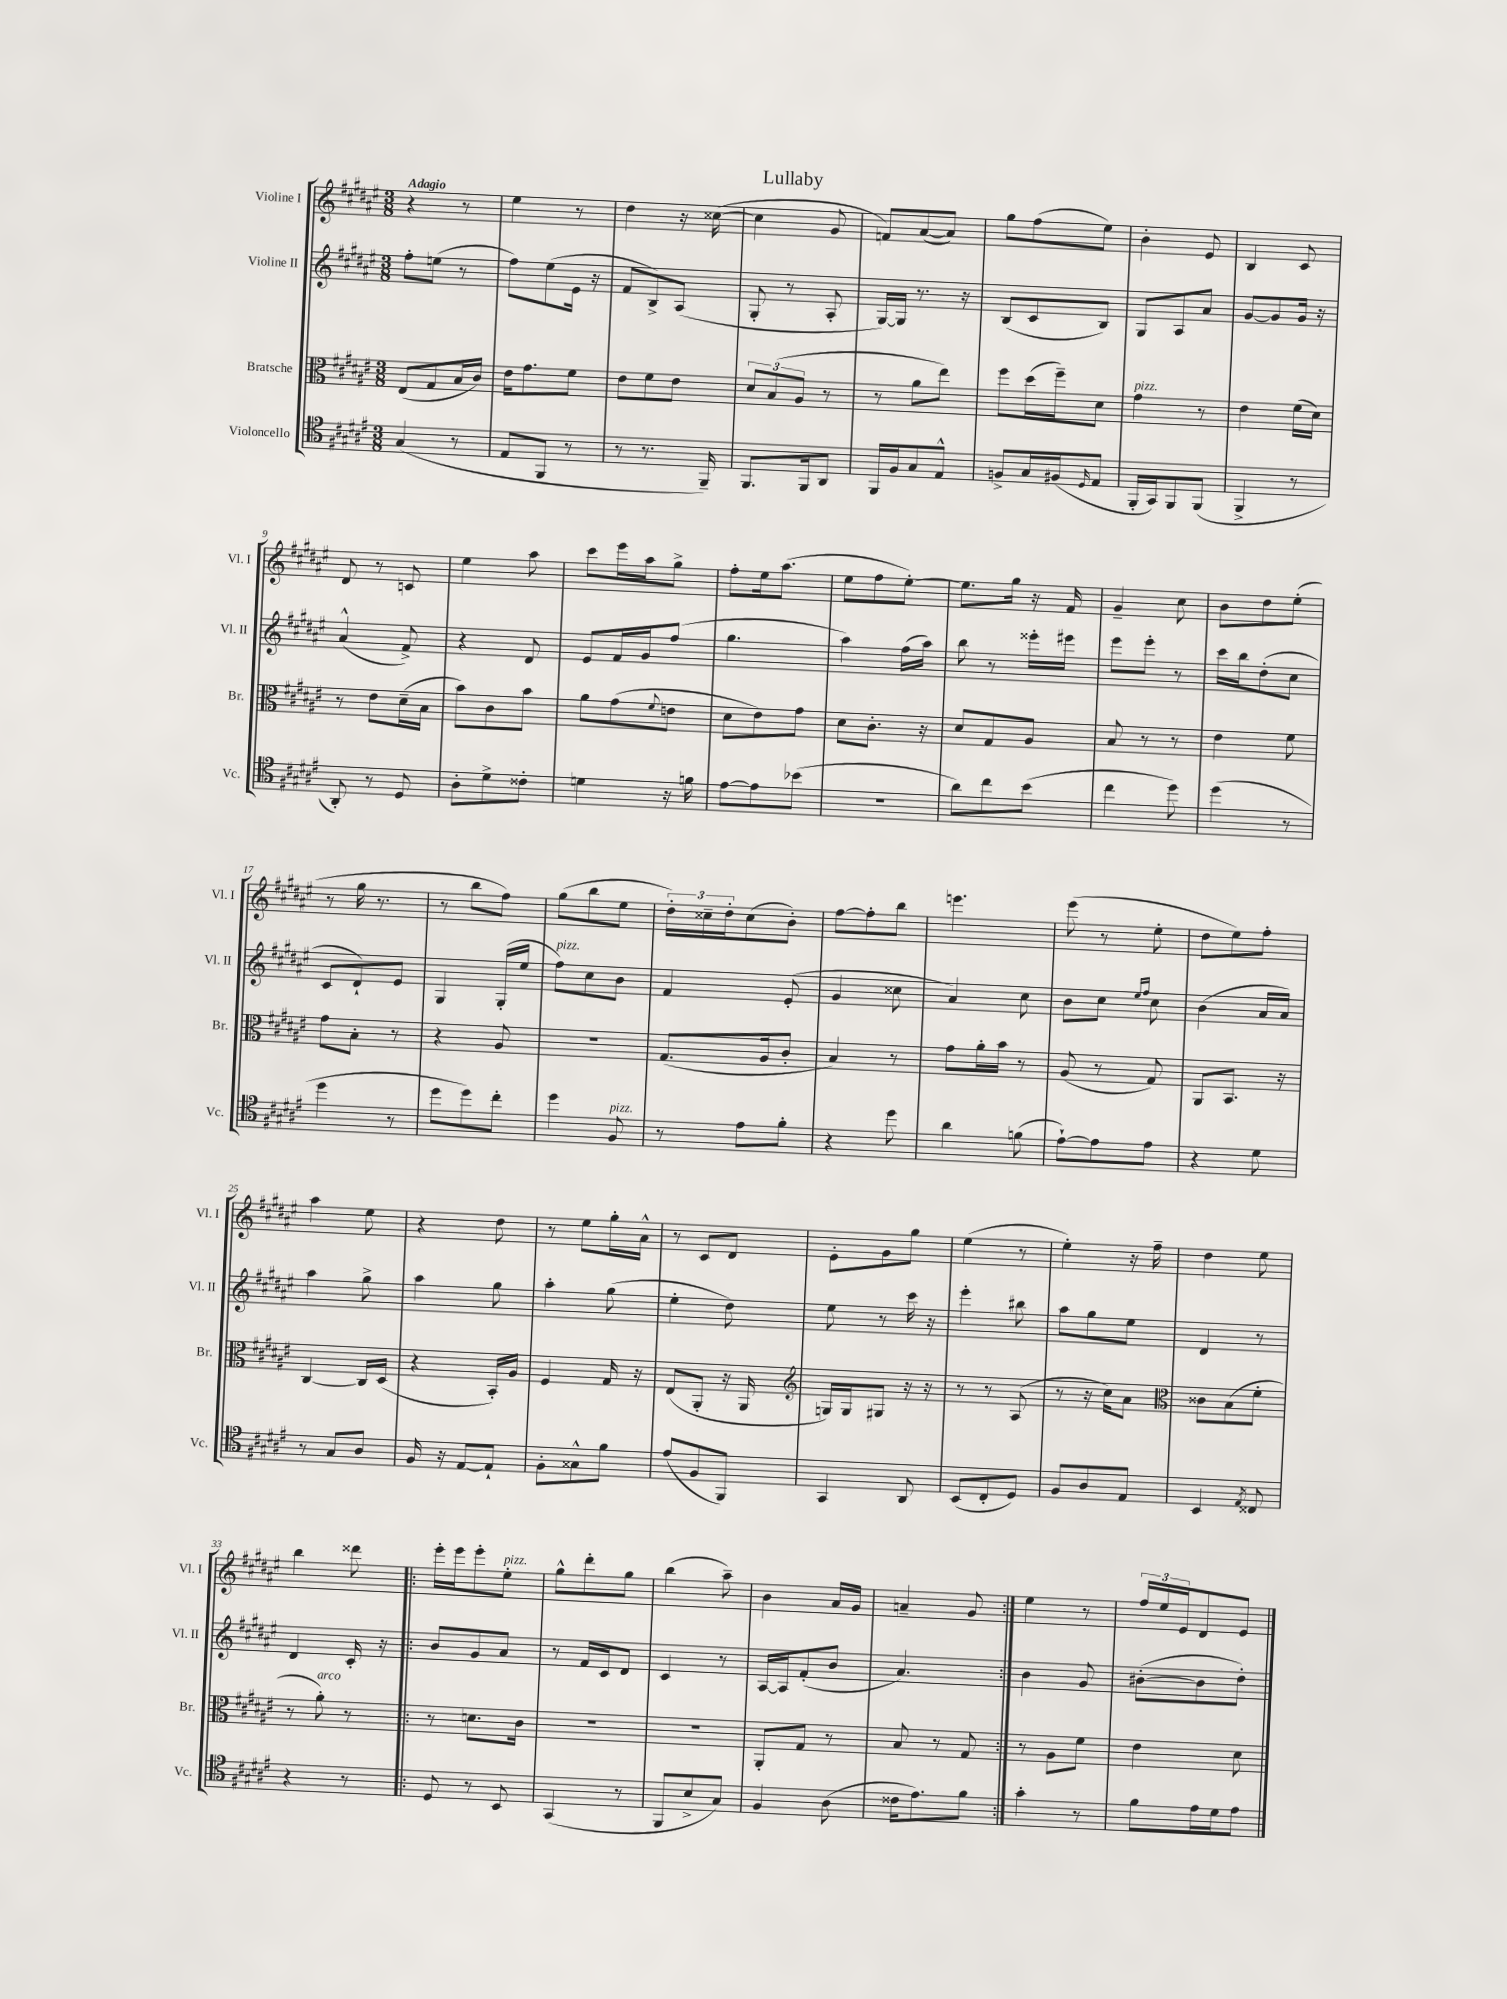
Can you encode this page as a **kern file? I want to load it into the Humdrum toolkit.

**kern	**kern	**kern	**kern
*part4	*part3	*part2	*part1
*staff4	*staff3	*staff2	*staff1
*I"Violoncello	*I"Bratsche	*I"Violine II	*I"Violine I
*I'Vc.	*I'Br.	*I'Vl. II	*I'Vl. I
*clefC4	*clefC3	*clefG2	*clefG2
*k[f#c#g#d#a#e#]	*k[f#c#g#d#a#e#]	*k[f#c#g#d#a#e#]	*k[f#c#g#d#a#e#]
*M3/8	*M3/8	*M3/8	*M3/8
=1	=1	=1	=1
!	!	!	!LO:TX:a:B:t=Adagio
(4G#/	(8E#/L	8ff#'\L	4r
.	8G#/	(8een\J	.
8r	16B/L	8r	8r
.	16c#/JJ)	.	.
=2	=2	=2	=2
8E#/L	16e#\KL	8ff#\L)	4ee#\
.	8.g#\	.	.
8FF#/J	.	(8ee#\	.
8r	8f#\J	16e#\Jk	8r
.	.	16r	.
=3	=3	=3	=3
8r	8e#\L	8f#/L	4dd#\
8.r	8f#\	8B^/)	.
.	8e#\J	(8A#/J	16r
16FF#~/)	.	.	([16cc##X\
=4	=4	=4	=4
8.FF#/L	12d#/L	8G#'/	4cc##\]
.	(12B/	.	.
.	.	8r	.
.	12A#/J	.	.
16FF#/k	.	.	.
8AA#/J	8r	8A#'/	8g#/
=5	=5	=5	=5
16FF#/LL	8r	[16G#/LL)	8fn/L)
16F#/J	.	16G#/JJ]	.
8G#/	8a#\L	8.r	([8a#/
8E#^^/J	8ee#\J)	.	8a#/J])
.	.	16r	.
=6	=6	=6	=6
8Fn^/L	8ff#\L	(8B/L	8gg#\L
16G#/L	(16dd#\L	8c#/	(8ff#\
(16F#X/J	16ff#~\J)	.	.
16qqD#/	.	.	.
8E#/J	8d#\J	8B/J)	8ee#\J)
=7	=7	=7	=7
!	!LO:TX:a:i:t=pizz.	!	!
16FF#'/LL	4g#\	8G#/L	4b'\
16GG#/J)	.	.	.
8FF#/	.	8A#/	.
(8FF#/J	8r	8a#/J	8e#/
=8	=8	=8	=8
4FF#^/	4e#\	[8g#/L	4B/
.	.	8g#/]	.
8r	(16f#\LL	16g#/Jk	8c#/
.	16d#\JJ)	16r	.
!!LO:LB:g=z
=9	=9	=9	=9
8AA#'/)	8r	(4a#^^/	8d#/
8r	8e#\L	.	8r
8D#/	(16d#~\L	8f#^/)	8cn/
.	16B\JJ	.	.
=10	=10	=10	=10
8A#'\L	8b\L)	4r	4ee#\
8d#^\	8c#\	.	.
8c##X'\J	8b\J	8d#/	8aa#\
=11	=11	=11	=11
4dn\	8a#\L	8e#/L	8ccc#\L
.	(8g#\	16f#/L	16eee#\L
.	.	16g#/J	16aa#\J
.	8qqf#/	.	.
16r	8en\J	(8ff#/J	8gg#^\J
16fn\	.	.	.
=12	=12	=12	=12
[8e#\L	8d#\L	4.gg#\	8ff#'\L
8e#\]	8e#\)	.	16ee#\k
.	.	.	(8.aa#\J
(8b-X\J	8g#\J	.	.
=13	=13	=13	=13
4.r	8d#\L	4aa#\)	8ee#\L
.	8.c#'\J	.	8ff#\
.	.	(16ff#\LL	[8ee#'\J)
.	16r	16aa#\JJ)	.
=14	=14	=14	=14
8a#\L)	8d#/L	8bb\	8.ee#\L]
8cc#\	8G#/	8r	.
.	.	.	16gg#\Jk
(8b\J	8A#/J	16eee##X'\LL	16r
.	.	16eee#X\JJ	16f#/
=15	=15	=15	=15
4cc#\	8B/	8eee#\L	4g#~/
.	8r	8eee#'\J	.
8dd#\)	8r	8r	8cc#\
=16	=16	=16	=16
(4dd#\	4e#\	16ccc#\LL	8b\L
.	.	16bb\J	.
.	.	(8dd#'\	8dd#\
8r	8f#\	8cc#\J	(8ee#'\J
!!LO:LB:g=z
=17	=17	=17	=17
4dd#\	8g#\L	8c#/L	8r
.	8B'\J	8d#`/)	16gg#\
.	.	.	8.r
8r	8r	8e#/J	.
=18	=18	=18	=18
8dd#\L	4r	4G#/	8r
8dd#\)	.	.	8bb\L
8cc#'\J	8A#/	(16G#'/LL	8ff#\J)
.	.	16ee#/JJ	.
=19	=19	=19	=19
!	!	!LO:TX:a:i:t=pizz.	!
4dd#\	4.r	8ff#\L)	(8gg#\L
.	.	8cc#\	8bb\
!LO:TX:a:i:t=pizz.	!	!	!
8F#/	.	8b\J	8ee#\J
=20	=20	=20	=20
8r	(8.G#/L	4f#/	24dd#'\LL)
.	.	.	24cc##X~\
.	.	.	24dd#'\J
8e#\L	.	.	(8cc##\
.	16A#/k	.	.
8f#'\J	8c#'/J	(8e#'/	8b'\J)
=21	=21	=21	=21
4r	4B/)	4g#/	[8ff#\L
.	.	.	8ff#'\]
8dd#\	8r	8cc##X\	8bb\J
=22	=22	=22	=22
4a#\	8g#\L	4a#/)	4.eeen\
.	16a#'\L	.	.
.	16b\JJ	.	.
(8fn\	8r	8cc#\	.
=23	=23	=23	=23
[8e#`\L)	(8A#/	8b\L	(8eee#\
8e#\]	8r	8cc#\J	8r
.	.	16qqee#/LL	.
.	.	16qqff#/JJ	.
8e#\J	8G#/)	8cc#\	8ee#'\
=24	=24	=24	=24
4r	8AA#/L	(4b\	8dd#\L
.	8.BB/J	.	8ee#\)
8d#\	.	16a#/LL	8ff#'\J
.	16r	16a#/JJ)	.
!!LO:LB:g=z
=25	=25	=25	=25
8r	[4C#/	4aa#\	4aa#\
8G#/L	.	.	.
8A#/J	16C#/LL]	8gg#^\	8ee#\
.	(16D#/JJ	.	.
=26	=26	=26	=26
16F#/	4r	4aa#\	4r
16r	.	.	.
[8E#/L	.	.	.
8E#`/J]	16BB'/LL)	8gg#\	8dd#\
.	16A#/JJ	.	.
=27	=27	=27	=27
8F#'\L	4F#/	4aa#'\	8r
8G##X^^\	.	.	8ee#\L
8f#\J	16G#/	(8gg#\	16gg#'\L
.	16r	.	16a#^^\JJ
=28	=28	=28	=28
(8e#/L	(8E#/L	4ee#'\	8r
8F#/	8AA#'/J	.	8c#/L
8FF#/J)	16r	8dd#\)	8d#/J
.	16AA#/	.	.
=29	=29	=29	=29
*	*clefG2	*	*
4GG#/	16Gn/LL)	8ee#\	8e#'\L
.	16G/J	.	.
.	8G#X/J	8r	8g#\
8AA#/	16r	16ccc#\	8gg#\J
.	16r	16r	.
=30	=30	=30	=30
(8BB/L	8r	4eee#'\	(4ee#\
8C#'/	8r	.	.
8D#/J)	(8A#/	8bb#X\	8r
=31	=31	=31	=31
8F#/L	8r	8aa#\L	4ee#'\)
8A#/	16r	8gg#\	.
.	16cc#\KL)	.	.
8E#/J	8a#\J	8ee#\J	16r
.	.	.	16ff#~\
=32	=32	=32	=32
*	*clefC3	*	*
4BB/	8c##X\L	4d#/	4dd#\
.	(8B\	.	.
8qE#/	.	.	.
8C##X/	8f#'\J	8r	8ee#\
!!LO:LB:g=z
=33	=33	=33	=33
4r	8r	4d#/	4bb\
!	!LO:TX:a:i:t=arco	!	!
.	8a#'\)	.	.
8r	8r	16c#'/	8ddd##X\
.	.	16r	.
=34!|:	=34!|:	=34!|:	=34!|:
8D#/	8r	8b/L	16eee#'\LL
.	.	.	16eee#\J
8r	8.dn\L	8g#/	8eee#'\
!	!	!	!LO:TX:a:i:t=pizz.
8BB/	.	8a#/J	8ee#'\J
.	16c#\Jk	.	.
=35	=35	=35	=35
(4GG#/	4.r	8r	8gg#^^\L
.	.	16f#/LL	8ddd#'\
.	.	16c#/J	.
8r	.	8d#/J	8gg#\J
=36	=36	=36	=36
8FF#/L	4.r	4c#/	(4bb\
8B^/	.	.	.
8G#/J)	.	8r	8aa#~\)
=37	=37	=37	=37
4F#/	8AA#'/L	[16A#/LL	4b\
.	.	16A#/J]	.
.	8G#/J	(8f#'/	.
(8A#\	8r	8b/J	16a#/LL
.	.	.	16g#/JJ
=38	=38	=38	=38
16c##X\KL	8B/	4.a#/)	4an~/
8.e#\)	.	.	.
.	8r	.	.
8f#\J	8G#/	.	8g#/
=39:|!	=39:|!	=39:|!	=39:|!
4g#'\	8r	4b\	4ee#\
.	8A#\L	.	.
8r	8f#\J	8g#/	8r
=40	=40	=40	=40
8f#\L	4e#\	([8b#X'\L	24ff#/LL
.	.	.	24ee#/
.	.	.	24e#/J
16e#\L	.	8b#\]	8d#/
16d#\J	.	.	.
8e#\J	8d#\	8dd#'\J)	8e#/J
==	==	==	==
*-	*-	*-	*-
